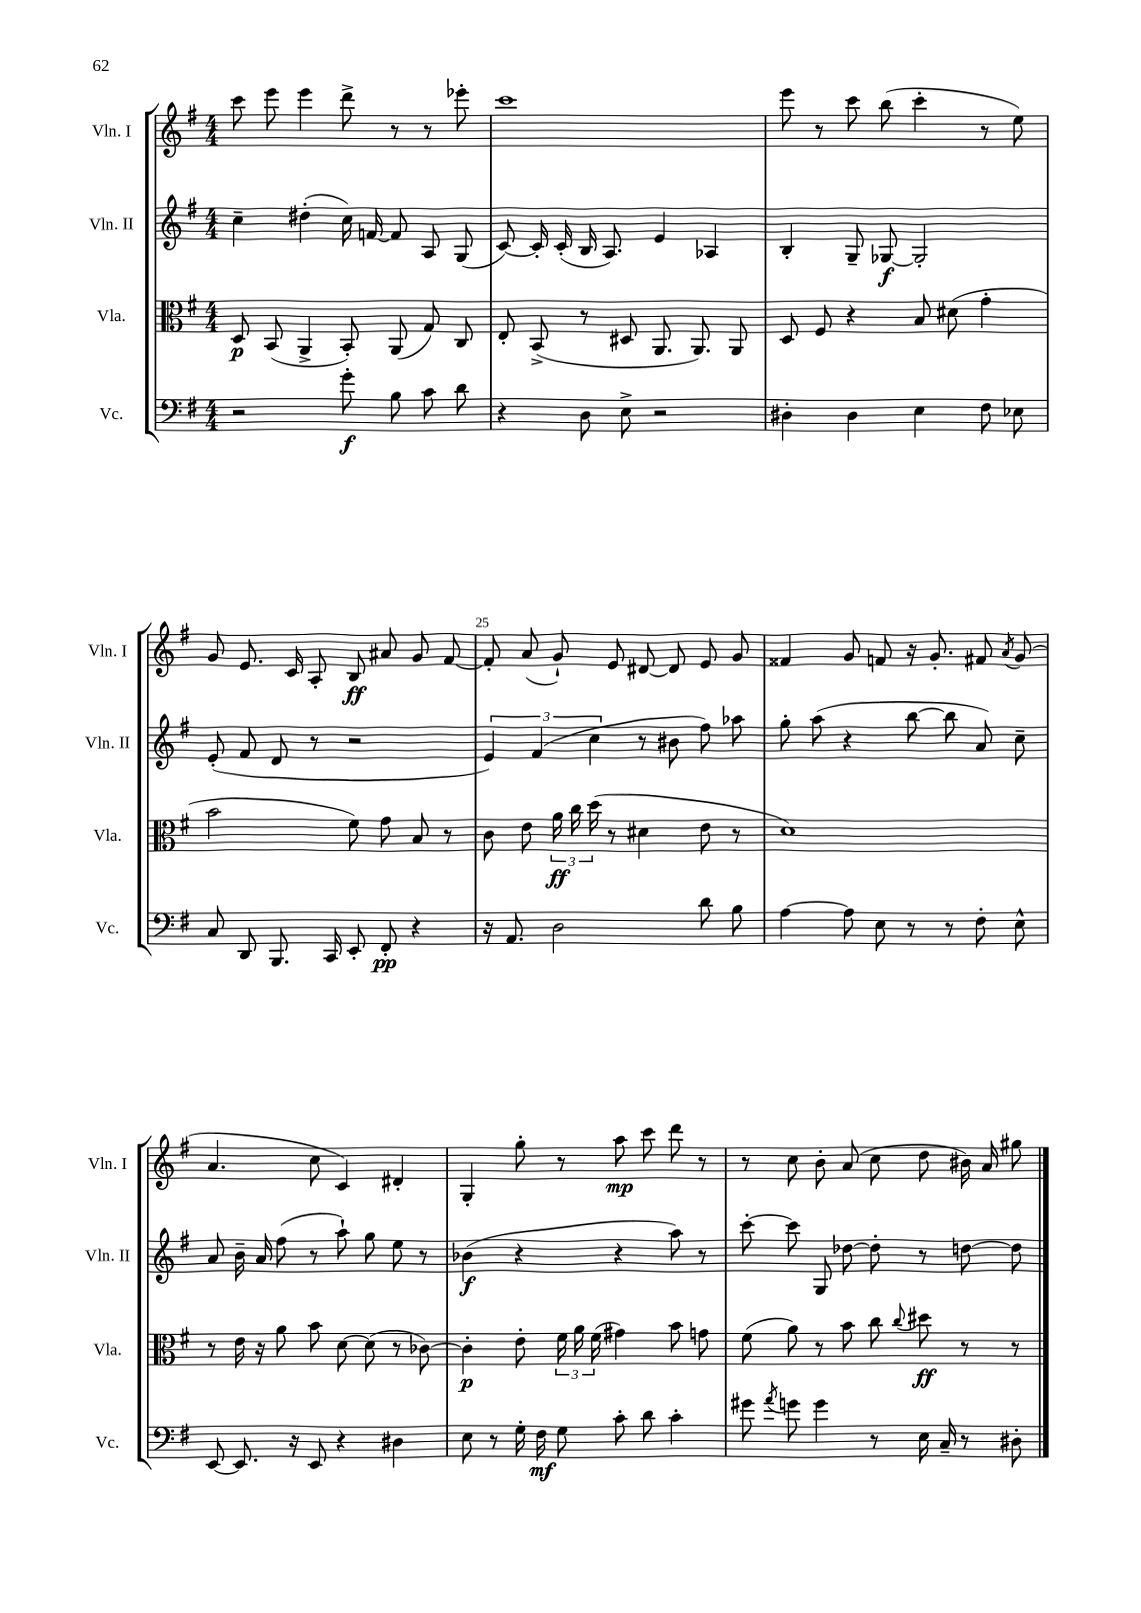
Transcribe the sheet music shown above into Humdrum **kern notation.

**kern	**kern	**kern	**kern
*staff4	*staff3	*staff2	*staff1
*clefF4	*clefC3	*clefG2	*clefG2
*k[f#]	*k[f#]	*k[f#]	*k[f#]
*M4/4	*M4/4	*M4/4	*M4/4
2r	8D	4cc~	8ccc
.	(8BB	.	8eee
.	4AA^	(4dd#'	4eee
8g'	8BB')	16cc)	8ddd^
.	.	[16f	.
8B	(8AA	8f]	8r
8c	8G)	8A	8r
8d	8C	(8G	8eee-'
=	=	=	=
4r	8E'	[8c)	1ccc
.	(8BB^	16c']	.
.	.	(16c'	.
8D	8r	16B	.
.	.	8.A)	.
8E^	8D#	.	.
2r	8.AA	4e	.
.	8.AA)	.	.
.	.	4A-	.
.	8AA	.	.
=	=	=	=
4D#'	8D	4B'	8eee
.	8F#	.	8r
4D#	4r	8G~	8ccc
.	.	[8G-	(8bb
4E	8B	2G-']	4ccc'
.	(8d#	.	.
8F#	4g'	.	8r
8E-	.	.	8ee)
=	=	=	=
8C	2b	(8e'	8g
8DD	.	8f#	8.e
8.BBB	.	8d	.
.	.	.	16c
.	.	8r	8A'
16CC	.	.	.
8EE'	8f#)	2r	8B
8FF#'	8g	.	8a#
4r	8B	.	8g
.	8r	.	[8f#
=	=	=	=
16r	8c	6e)	8f#']
8.AA	.	.	.
.	8e	.	(8a
.	.	(6f#	.
2D	24a	.	8g`)
.	24cc	.	.
.	(24dd	6cc	.
.	8r	.	8e
.	4d#	8r	[8d#
.	.	8b#	8d#]
8d	8e	8ff#)	8e
8B	8r	8aa-	8g
=	=	=	=
[4A	1d)	8gg'	4f##
.	.	(8aa	.
8A]	.	4r	8g
8E	.	.	8f
8r	.	[8bb	16r
.	.	.	8.g'
8r	.	8bb]	.
8F#'	.	8a)	8f#
.	.	.	8qa
8E^^	.	8cc~	(8g
=	=	=	=
[8EE	8r	8a	4.a
8.EE]	16e	16b~	.
.	16r	16a	.
.	8a	(8ff#	.
16r	.	.	.
8EE	8b	8r	8cc
4r	[8d	8aa`)	4c)
.	(8d]	8gg	.
4D#	8r	8ee	4d#'
.	[8c-)	8r	.
=	=	=	=
8E	4c-']	(4b-	4G'
8r	.	.	.
16G'	8e'	4r	8gg'
16F#	.	.	.
8G	24f#	.	8r
.	24a	.	.
.	(24f#	.	.
8c'	4g#)	4r	8aa
8d	.	.	8ccc
4c'	8b	8aa)	8ddd
.	8g	8r	8r
=	=	=	=
8g#	(8f#	[8ccc'	8r
8qa	.	.	.
8g	8a)	8ccc]	8cc
4g	8r	8G	8b'
.	8b	[8dd-	(8a
8r	8cc	8dd-']	8cc
.	8qqcc	.	.
16E	8dd#	8r	8dd
16C~	.	.	.
8r	8r	[8dd	16b#)
.	.	.	16a
8D#'	8r	8dd]	8gg#
==	==	==	==
*-	*-	*-	*-
